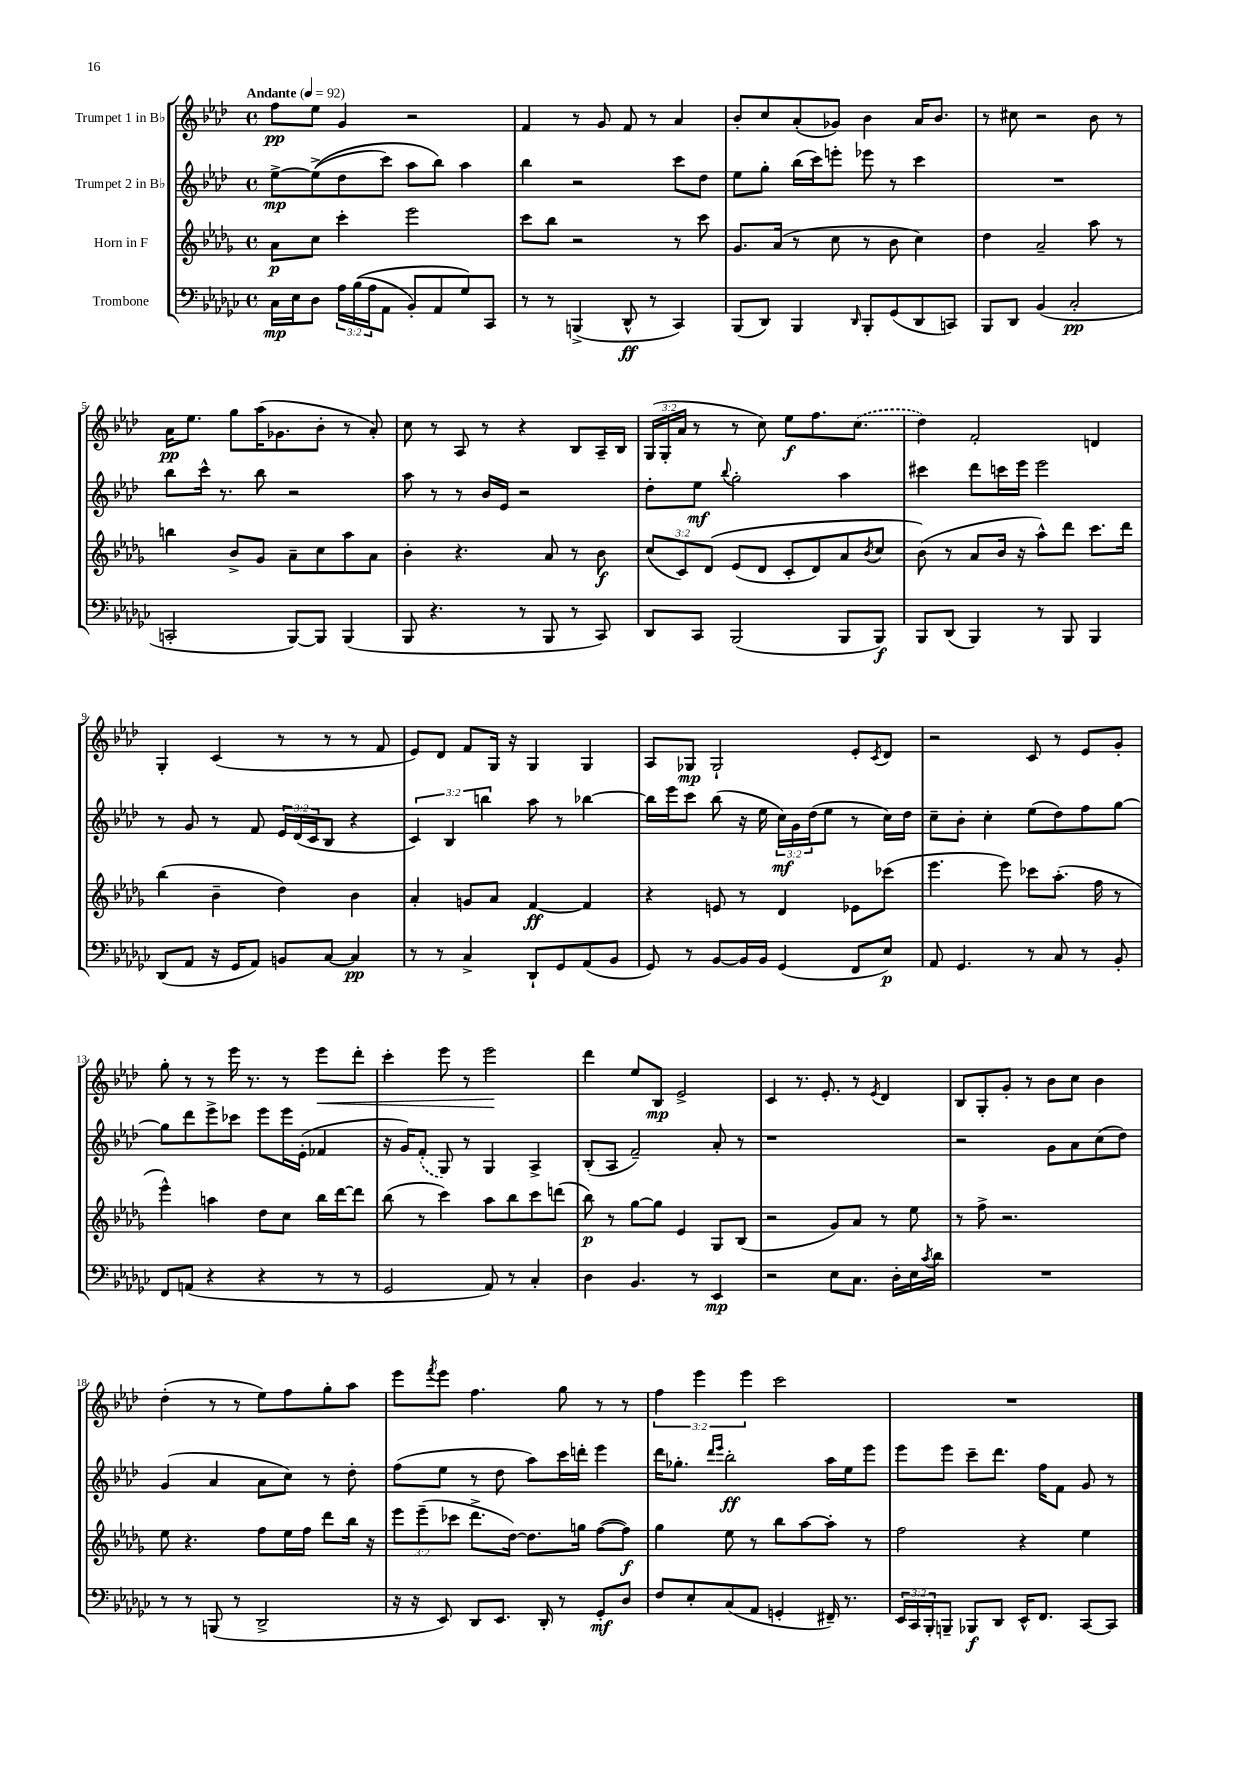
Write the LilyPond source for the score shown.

<<
\new StaffGroup <<
\new Staff = "s0" \with { instrumentName = "Trumpet 1 in Bb" } {
    \clef treble \key aes \major \defaultTimeSignature \time 4/4 \override Staff.TupletNumber.text = #tuplet-number::calc-fraction-text \tempo "Andante" 4 = 92
    f''8\pp ees''8 g'4 r2 |
    f'4 r8 g'8 f'8 r8 aes'4 |
    bes'8-. c''8 aes'8-.( ges'8) bes'4 aes'16 bes'8. |
    r8 cis''8 r2 bes'8 r8 |
    aes'16\pp ees''8. g''8 aes''16( ges'8. bes'8-. r8 aes'8-.) |
    c''8 r8 aes8 r8 r4 bes8 aes16-- bes16 |
    \tuplet 3/2 { g16( g16-. aes'16 } r8 r8 c''8) ees''8\f f''8. \once \slurDashed c''8.( |
    des''4) f'2-. d'4 |
    g4-. c'4( r8 r8 r8 f'8 |
    ees'8) des'8 f'8 g16 r16 g4 g4 |
    aes8 ges8\mp ges2-! ees'8-. \acciaccatura { c'8 } des'8 |
    r2 c'8 r8 ees'8 g'8-. |
    g''8-. r8 r8 ees'''16 r8. r8 ees'''8\< des'''8-. |
    c'''4-. ees'''8 r8 ees'''2\! |
    des'''4 ees''8 bes8\mp ees'2-> |
    c'4 r8. ees'8.-. r8 \acciaccatura { ees'8 } des'4 |
    bes8 g8-. g'8-. r8 bes'8 c''8 bes'4 |
    des''4-.( r8 r8 ees''8) f''8 g''8-. aes''8 |
    ees'''8 \acciaccatura { f'''8 } ees'''8 f''4. g''8 r8 r8 |
    \tuplet 3/2 { f''4 ees'''4 ees'''4 } c'''2 |
    R1 \bar "|." |
}
\new Staff = "s1" \with { instrumentName = "Trumpet 2 in Bb" } {
    \clef treble \key aes \major \defaultTimeSignature \time 4/4 \override Staff.TupletNumber.text = #tuplet-number::calc-fraction-text
    ees''8~->\mp ees''8->(\( des''8 c'''8) aes''8 bes''8\) aes''4 |
    bes''4 r2 c'''8 des''8 |
    ees''8 g''8-. bes''16( c'''16) e'''8-. ees'''8 r8 c'''4 |
    R1 |
    bes''8 c'''16-^ r8. bes''8 r2 |
    aes''8 r8 r8 bes'16 ees'16 r2 |
    des''8-. ees''8\mf \appoggiatura { bes''8 } g''2-. aes''4 |
    cis'''4 des'''8 c'''16 ees'''16 ees'''2 |
    r8 g'8 r8 f'8 \tuplet 3/2 { ees'16 des'16( c'16 } bes8 r4 |
    \tuplet 3/2 { c'4) bes4 b''4 } aes''8 r8 bes''4~ |
    bes''16 ees'''16 c'''8 bes''8( r16 ees''16 \tuplet 3/2 { c''16\mf) g'16 des''16( } ees''8 r8 c''16) des''16 |
    c''8-- bes'8-. c''4-. ees''8( des''8) f''8 g''8~ |
    g''8 des'''8 ees'''8-> ces'''8 ees'''8 ees'''16 ees'16-.( fes'4 |
    r16 g'16) \once \slurDashed f'8-.( g8) r8 g4 aes4-> |
    bes8-.( aes8 f'2--) aes'8-. r8 |
    r1 |
    r2 g'8 aes'8 c''8( des''8) |
    g'4( aes'4 aes'8 c''8) r8 des''8-. |
    f''8( ees''8 r8 des''8 aes''8) c'''16 d'''16-. ees'''4 |
    des'''16 ges''8.-. \grace { des'''16 ees'''16 } bes''2-.\ff aes''16 ees''16 ees'''8 |
    ees'''8 ees'''8 c'''8-- des'''8. f''16 f'8 g'8 r8 \bar "|." |
}
\new Staff = "s2" \with { instrumentName = "Horn in F" } {
    \clef treble \key des \major \defaultTimeSignature \time 4/4 \override Staff.TupletNumber.text = #tuplet-number::calc-fraction-text
    aes'8\p c''8 c'''4-. ees'''2 |
    c'''8 bes''8 r2 r8 c'''8 |
    ges'8. aes'16( r8 c''8 r8 bes'8 c''4) |
    des''4 aes'2-- aes''8 r8 |
    b''4 bes'8-> ges'8 aes'8-- c''8 aes''8 aes'8 |
    bes'4-. r4. aes'8 r8 bes'8\f |
    \tuplet 3/2 { c''8( c'8) des'8\( } ees'8( des'8 c'8-. des'8) aes'8 \acciaccatura { bes'8 } c''8 |
    bes'8(\) r8 aes'8 bes'16 r16 aes''8-^) des'''8 c'''8. des'''16 |
    bes''4( bes'4-- des''4) bes'4 |
    aes'4-. g'8 aes'8 f'4~\ff f'4 |
    r4 e'8 r8 des'4 ees'8 ces'''8( |
    ees'''4. ees'''8) ces'''8 aes''8.-.( f''16 r8 |
    ees'''4-^) a''4 des''8 c''8 bes''16 des'''16~ des'''8 |
    bes''8( r8 c'''4) aes''8 bes''8 c'''8 d'''8( |
    bes''8\p) r8 ges''8~ ges''8 ees'4 ges8 bes8( |
    r2 ges'8) aes'8 r8 ees''8 |
    r8 f''8-> r2. |
    ees''8 r4. f''8 ees''16 f''16 des'''8 bes''16 r16 |
    \tuplet 3/2 { ees'''8 ees'''8--( ces'''8 } des'''8.-> des''16~) des''8. g''16 f''8~( f''8\f) |
    ges''4 ees''8 r8 bes''8 aes''8~ aes''8-. r8 |
    f''2 r4 ees''4 \bar "|." |
}
\new Staff = "s3" \with { instrumentName = "Trombone" } {
    \clef bass \key ges \major \defaultTimeSignature \time 4/4 \override Staff.TupletNumber.text = #tuplet-number::calc-fraction-text
    ces16\mp ees16 des8 \tuplet 3/2 { aes16 bes16(\( aes16 } aes,8 bes,8-.) aes,8 ges8\) ces,8 |
    r8 r8 b,,4->( des,8-^\ff r8 ces,4) |
    bes,,8( des,8) bes,,4 \grace { des,16 } bes,,8-. ges,8( des,8 c,8) |
    bes,,8 des,8 bes,4( ces2-.\pp |
    c,2-. bes,,8~) bes,,8 bes,,4( |
    bes,,8 r4. r8 bes,,8 r8 ces,8) |
    des,8 ces,8 bes,,2( bes,,8 bes,,8\f) |
    bes,,8 des,8( bes,,4) r8 bes,,8 bes,,4 |
    des,8( aes,8 r16 ges,16 aes,8) b,8 ces8~ ces4\pp |
    r8 r8 ces4-> des,8-! ges,8 aes,8( bes,8 |
    ges,8) r8 bes,8~ bes,16 bes,16 ges,4( f,8 ees8\p) |
    aes,8 ges,4. r8 ces8 r8 bes,8-. |
    f,8 a,8( r4 r4 r8 r8 |
    ges,2 aes,8) r8 ces4-. |
    des4 bes,4. r8 ees,4\mp |
    r2 ees8 ces8. des16-. ees16 \acciaccatura { ces'8 } des'16 |
    R1 |
    r8 r8 b,,8( r8 des,2-> |
    r16 r16 ees,8) des,8 ees,8. des,16-. r8 ges,8-.\mf des8 |
    f8 ees8-. ces8( aes,8 g,4-. fis,16--) r8. |
    \tuplet 3/2 { ees,16 ces,16 bes,,16-. } b,,8-- bes,,8\f des,8 ees,16-^ f,8. ces,8~ ces,8 \bar "|." |
}
>>
>>
